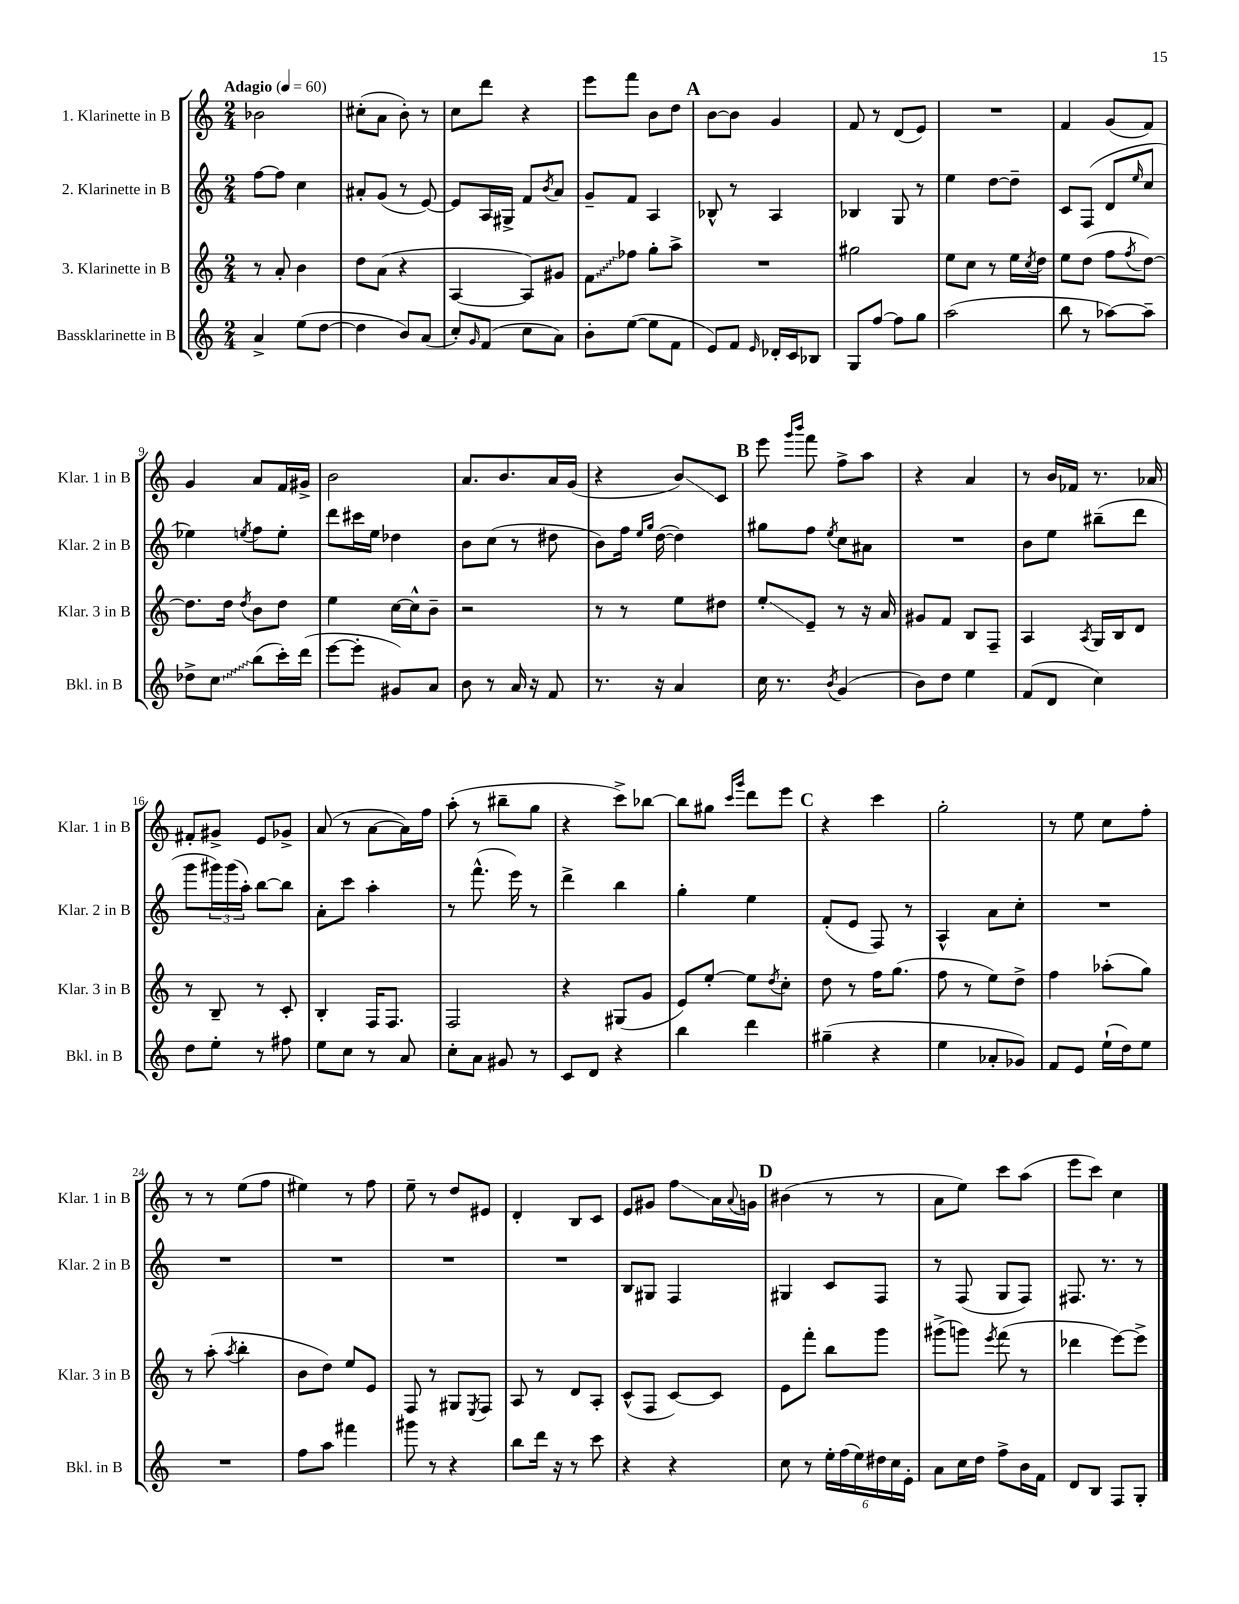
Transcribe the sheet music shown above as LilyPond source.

<<
\new StaffGroup <<
\new Staff = "s0" \with { instrumentName = "1. Klarinette in B" shortInstrumentName = "Klar. 1 in B" } {
    \clef treble \key c \major \numericTimeSignature \time 2/4 \tempo "Adagio" 4 = 60
    bes'2 |
    cis''8-.( a'8 b'8-.) r8 |
    c''8 d'''8 r4 |
    e'''8 f'''8 b'8 d''8 |
    \mark \markup { \bold "A" } b'8~ b'8 g'4 |
    f'8 r8 d'8( e'8) |
    R2 |
    f'4 g'8( f'8) |
    g'4 a'8 f'16 gis'16-> |
    b'2 |
    a'8. b'8. a'16 g'16( |
    r4 b'8\glissando) c'8 |
    \mark \markup { \bold "B" } e'''8 \grace { g'''16 b'''16 } f'''8 f''8-> a''8 |
    r4 a'4 |
    r8 b'16 fes'16 r8. aes'16 |
    fis'8-. gis'8-> e'8 ges'8-> |
    a'8( r8 a'8~ a'16) f''16 |
    a''8-.( r8 bis''8-- g''8 |
    r4 c'''8->) bes''8~ |
    bes''8 gis''8 \grace { c'''16 g'''16 } d'''8 e'''8 |
    \mark \markup { \bold "C" } r4 c'''4 |
    g''2-. |
    r8 e''8 c''8 f''8-. |
    r8 r8 e''8( f''8 |
    eis''4) r8 f''8 |
    e''8-- r8 d''8 eis'8 |
    d'4-. b8 c'8 |
    e'8 gis'8 f''8\glissando a'16 \appoggiatura { a'8 } g'16 |
    \mark \markup { \bold "D" } bis'4( r8 r8 |
    a'8 e''8) c'''8 a''8( |
    e'''8 c'''8) c''4 \bar "|." |
}
\new Staff = "s1" \with { instrumentName = "2. Klarinette in B" shortInstrumentName = "Klar. 2 in B" } {
    \clef treble \key c \major \numericTimeSignature \time 2/4
    f''8~ f''8 c''4 |
    ais'8-. g'8( r8 e'8~) |
    e'8 a16 gis16-> f'8 \acciaccatura { b'8 } a'8 |
    g'8-- f'8 a4 |
    \mark \markup { \bold "A" } bes8-^ r8 a4 |
    bes4 g8 r8 |
    e''4 d''8~ d''8-- |
    c'8 f8( d'8 \grace { e''16 } c''8 |
    ees''4) \acciaccatura { e''8 } f''8 e''8-. |
    d'''8 cis'''16 e''16 des''4 |
    b'8 c''8( r8 dis''8 |
    b'8) f''16 \grace { e''16 g''16 } d''16~( d''4) |
    \mark \markup { \bold "B" } gis''8 f''8 \acciaccatura { e''8 } c''8 ais'8 |
    R2 |
    b'8 e''8 bis''8--( d'''8 |
    g'''8 \tuplet 3/2 { gis'''16) gis'''16( a''16-.) } b''8~ b''8 |
    a'8-. c'''8 a''4-. |
    r8 f'''8.-^( e'''16) r8 |
    d'''4-> b''4 |
    g''4-. e''4 |
    \mark \markup { \bold "C" } f'8-.( e'8 f8) r8 |
    a4-^ a'8 c''8-. |
    R2 |
    R2 |
    R2 |
    R2 |
    R2 |
    b8 gis8 f4 |
    \mark \markup { \bold "D" } gis4 c'8 f8 |
    r8 f8( g8 f8) |
    fis8. r8. r8 \bar "|." |
}
\new Staff = "s2" \with { instrumentName = "3. Klarinette in B" shortInstrumentName = "Klar. 3 in B" } {
    \clef treble \key c \major \numericTimeSignature \time 2/4
    r8 a'8-. b'4 |
    d''8 a'8( r4 |
    a4~ a8) gis'8 |
    \once \override Glissando.style = #'zigzag f'8\glissando fes''8 g''8-. a''8-> |
    \mark \markup { \bold "A" } R2 |
    gis''2 |
    e''8 c''8 r8 e''16 \acciaccatura { c''8 } d''16 |
    e''8 d''8( f''8 \acciaccatura { f''8 } d''8~) |
    d''8. d''16 \acciaccatura { d''8 } b'8 d''8 |
    e''4 c''16~ c''16-^ b'8-- |
    r2 |
    r8 r8 e''8 dis''8 |
    \mark \markup { \bold "B" } e''8-.\glissando e'8-- r8 r16 a'16 |
    gis'8 f'8 b8 f8-- |
    a4 \acciaccatura { a8 } g16 b16 d'8 |
    r8 b8-- r8 c'8-. |
    b4-. f16 f8. |
    f2 |
    r4 gis8( g'8 |
    e'8) e''8~-. e''8 \acciaccatura { d''8 } c''8-. |
    \mark \markup { \bold "C" } d''8 r8 f''16 g''8.( |
    f''8 r8 e''8) d''8-> |
    f''4 aes''8-.( g''8) |
    r8 a''8-.( \acciaccatura { a''8 } b''4-. |
    b'8 d''8) e''8 e'8 |
    f8 r8 gis8 \acciaccatura { e8 } f8 |
    a8 r8 d'8 a8-. |
    c'8-^( f8 c'8~) c'8 |
    \mark \markup { \bold "D" } e'8 f'''8-. b''8 g'''8 |
    gis'''8->( g'''8) \acciaccatura { e'''8 } f'''8( r8 |
    des'''4 e'''8~) e'''8-> \bar "|." |
}
\new Staff = "s3" \with { instrumentName = "Bassklarinette in B" shortInstrumentName = "Bkl. in B" } {
    \clef treble \key c \major \numericTimeSignature \time 2/4
    a'4-> e''8( d''8~ |
    d''4 b'8) a'8( |
    c''8-.) \grace { g'16 } f'8( c''8 a'8) |
    b'8-. e''8~( e''8 f'8 |
    \mark \markup { \bold "A" } e'8) f'8 \grace { e'16 } des'16-. c'16 bes8 |
    g8 f''8~ f''8 g''8 |
    a''2( |
    b''8 r8 aes''8~) aes''8-- |
    des''8-> \once \override Glissando.style = #'zigzag c''8\glissando b''8( c'''16-.) d'''16( |
    e'''8~ e'''8-. gis'8) a'8 |
    b'8 r8 a'16 r16 f'8 |
    r8. r16 a'4 |
    \mark \markup { \bold "B" } c''16 r8. \acciaccatura { b'8 } g'4( |
    b'8) d''8 e''4 |
    f'8( d'8 c''4) |
    d''8 e''8-. r8 fis''8 |
    e''8 c''8 r8 a'8 |
    c''8-. a'8 gis'8 r8 |
    c'8 d'8 r4 |
    b''4 d'''4 |
    \mark \markup { \bold "C" } gis''4--( r4 |
    e''4 aes'8-. ges'8) |
    f'8 e'8 e''16-!( d''16) e''8 |
    R2 |
    f''8 a''8 fis'''4 |
    gis'''8 r8 r4 |
    b''8 d'''16 r16 r8 c'''8 |
    r4 r4 |
    \mark \markup { \bold "D" } c''8 r8 \tuplet 6/4 { e''16-. f''16( e''16) dis''16 c''16 e'16-. } |
    a'8 c''16 d''16 f''8-> b'16 f'16 |
    d'8 b8 f8 g8-. \bar "|." |
}
>>
>>
